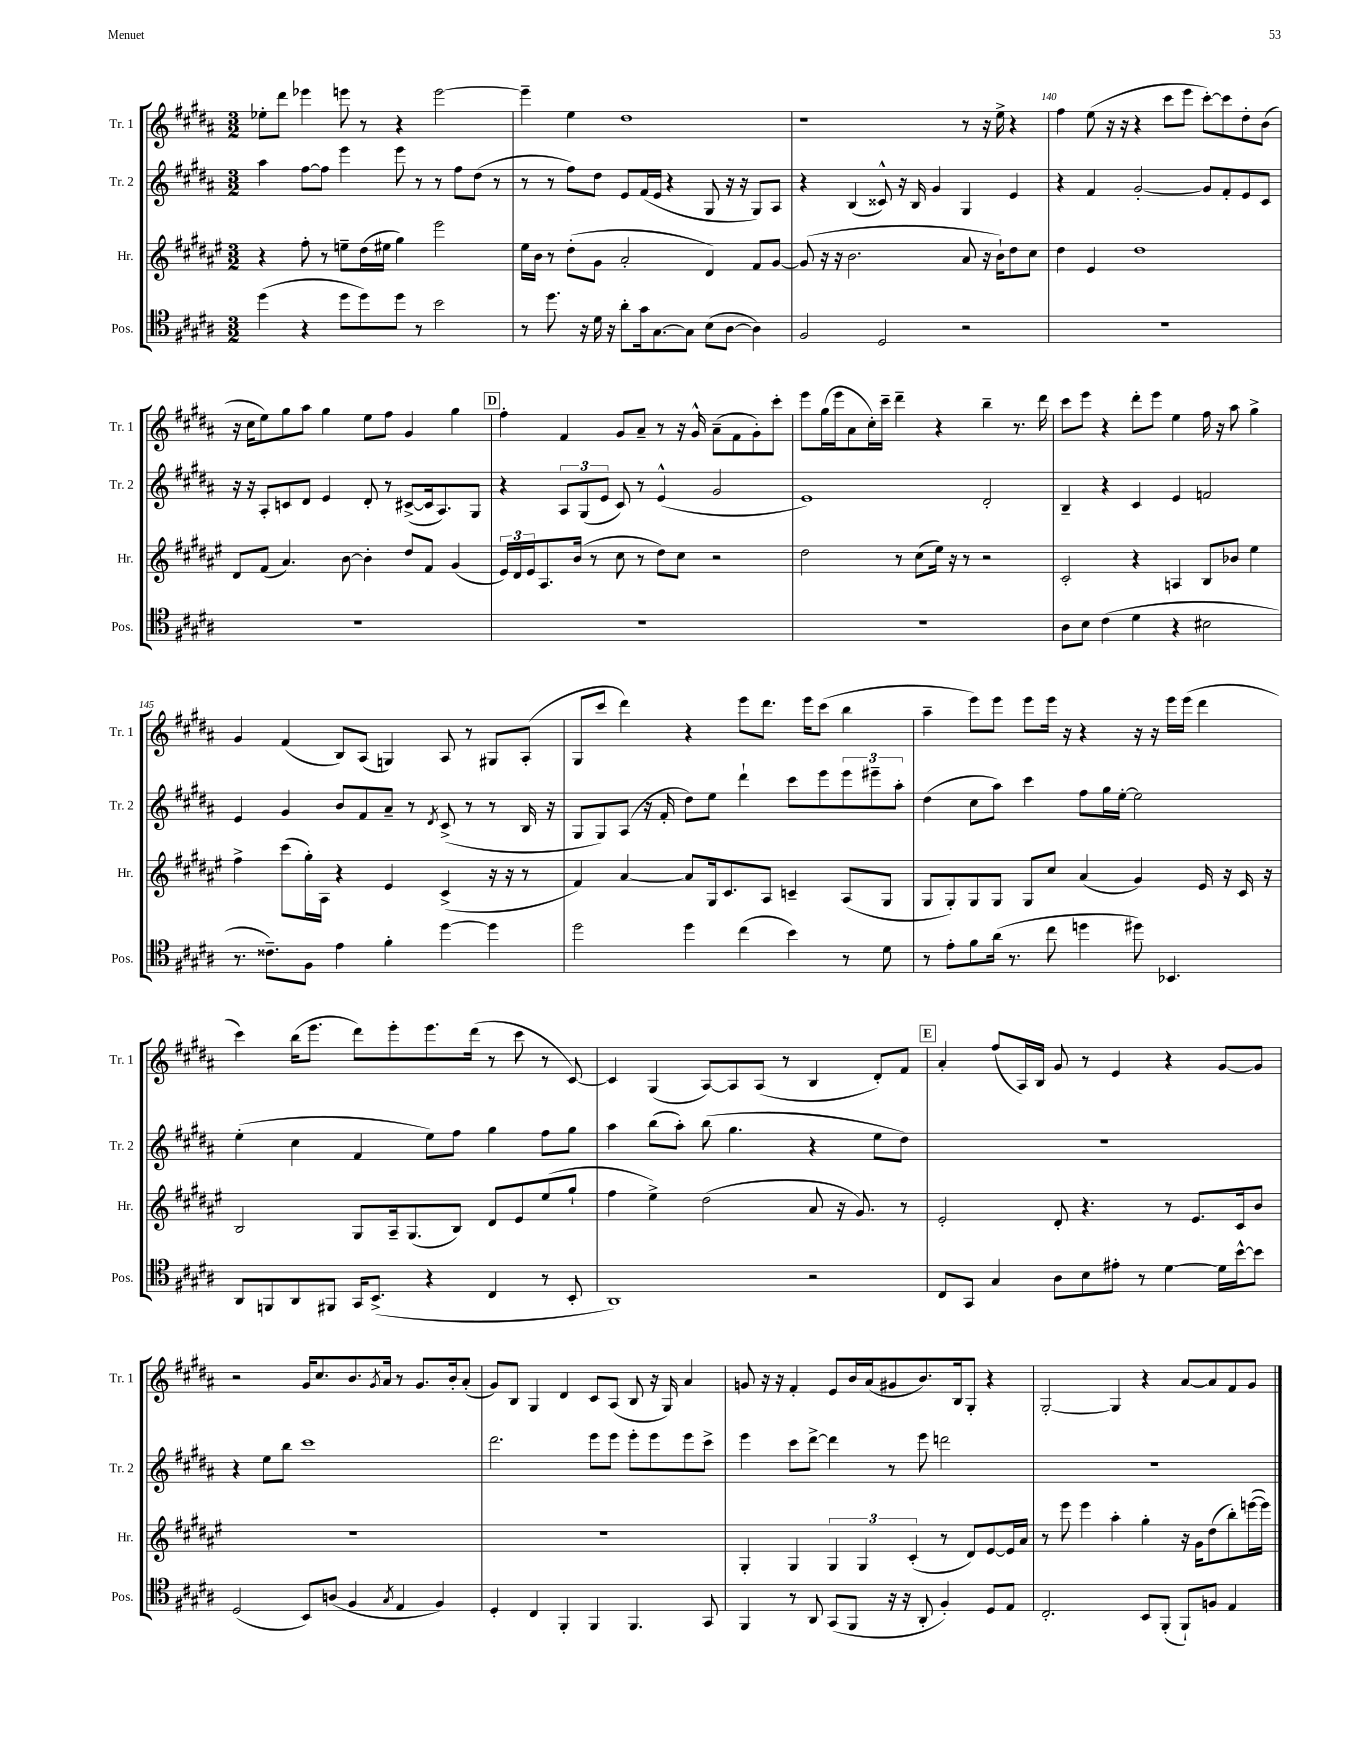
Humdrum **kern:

**kern	**kern	**kern	**kern
*staff4	*staff3	*staff2	*staff1
*clefC4	*clefG2	*clefG2	*clefG2
*k[f#c#g#d#a#]	*k[f#c#g#d#a#e#]	*k[f#c#g#d#a#]	*k[f#c#g#d#a#]
*M3/2	*M3/2	*M3/2	*M3/2
(4dd#	4r	4aa#	8ee-'
.	.	.	8ddd#
4r	8ff#'	[8ff#	4eee-
.	8r	8ff#]	.
8dd#	8ee~	4eee	8eee
8dd#)	(16dd#	.	8r
.	16ee#	.	.
8dd#	4gg#)	8eee	4r
8r	.	8r	.
2b	2eee#	8r	[2eee
.	.	8ff#	.
.	.	(8dd#	.
.	.	8r	.
=	=	=	=
8r	16ee#	8r	4eee~]
.	16b	.	.
8.dd#	8r	8r	.
.	(8dd#'	8ff#)	4ee
16r	.	.	.
16d#	8g#	8dd#	.
16r	.	.	.
8a#'	2a#'	8e	1dd#
16g#	.	(16f#	.
[8.G#	.	16e	.
.	.	4r	.
8G#]	.	.	.
(8B	4d#)	8G#	.
[8A#	.	16r	.
.	.	16r	.
4A#])	8f#	8G#)	.
.	[8g#	8A#	.
=	=	=	=
2F#	(8g#]	4r	1r
.	16r	.	.
.	16r	.	.
.	2.b	(4B	.
2D#	.	8c##^^)	.
.	.	16r	.
.	.	16B	.
.	.	4g#	.
2r	8a#	4G#	8r
.	16r	.	16r
.	16b`)	.	16ee^
.	8dd#	4e	4r
.	8cc#	.	.
=	=	=	=
1.r	4dd#	4r	4ff#
.	4e#	4f#	(8ee
.	.	.	16r
.	.	.	16r
.	1dd#	[2g#'	4r
.	.	.	8ccc#
.	.	.	8eee
.	.	8g#]	[8ccc#')
.	.	8f#'	8ccc#]
.	.	8e	8dd#'
.	.	8c#	(8b
=	=	=	=
1.r	8d#	16r	16r
.	.	16r	16cc#
.	(8f#	8A#'	8ee)
.	4.a#)	8c	8gg#
.	.	8d#	8aa#
.	.	4e	4gg#
.	[8b	.	.
.	4b']	8d#'	8ee
.	.	8r	8ff#
.	8dd#	([8c#^	4g#
.	8f#	16c#]	.
.	.	8.A#)	.
.	(4g#	.	4gg#
.	.	8G#	.
=	=	=	=
1.r	24e#)	4r	4ff#'
.	24d#	.	.
.	24e#	.	.
.	8.A#	.	.
.	.	12A#	4f#
.	(16b	.	.
.	.	(12G#	.
.	8r	.	.
.	.	12e	.
.	8cc#	8c#)	8g#
.	8r	8r	8a#~
.	8dd#)	(4e^^	8r
.	8cc#	.	16r
.	.	.	16g#^^
.	2r	2g#	(8a#~
.	.	.	8f#
.	.	.	8g#')
.	.	.	8ccc#'
=	=	=	=
1.r	2dd#	1e)	8eee
.	.	.	(16gg#
.	.	.	16eee
.	.	.	8a#
.	.	.	16cc#')
.	.	.	16ccc#~
.	8r	.	4ddd#~
.	(8cc#	.	.
.	16ee#)	.	4r
.	16r	.	.
.	8r	.	.
.	2r	2d#'	4bb~
.	.	.	8.r
.	.	.	16ddd#
=	=	=	=
8A#	2c#'	4B~	8ccc#
8B	.	.	8eee
(4c#	.	4r	4r
4d#	4r	4c#	8ddd#'
.	.	.	8eee
4r	4A	4e	4ee
2B#	8B	2f	16ff#
.	.	.	16r
.	8b-	.	8aa#
.	4ee#	.	4gg#^
=	=	=	=
8.r	4ff#^	4e	4g#
8.c##~)	.	.	.
.	(8ccc#	4g#	(4f#
8F#	16gg#')	.	.
.	16A#	.	.
4e	4r	8b	8B)
.	.	8f#	(8A#
4f#'	4e#	8a#~	4G)
.	.	8r	.
.	.	8qd#	.
[4dd#	(4c#^	(8c#^	8A#
.	.	8r	8r
4dd#]	16r	8r	8G#
.	16r	.	.
.	8r	16B	(8A#'
.	.	16r	.
=	=	=	=
2dd#	4f#)	8G#	8G#
.	.	8G#)	8ccc#
.	[4a#	(8A#	4ddd#)
.	.	16r	.
.	.	16f#'	.
4dd#	8a#]	8dd#)	4r
.	16G#	8ee	.
.	8.c#	.	.
(4cc#	.	4ddd#`	8eee
.	8A#	.	8.ddd#
4b)	4c~	8ccc#	.
.	.	.	16eee
.	.	8eee	(8ccc#
8r	(8A#	12eee	4bb
.	.	12eee#~	.
8d#	8G#	.	.
.	.	12aa#'	.
=	=	=	=
8r	8G#	(4dd#	4aa#~
8e'	8G#')	.	.
8f#	8G#	8cc#	8eee)
(16a#	8G#	8aa#)	8eee
8.r	.	.	.
.	8G#	4ccc#	8eee
8cc#	8cc#	.	16eee
.	.	.	16r
4dd	(4a#	8ff#	4r
.	.	16gg#	.
.	.	[16ee'	.
8dd#)	4g#)	2ee]	16r
.	.	.	16r
4.BB-	.	.	16eee
.	.	.	(16eee
.	16e#	.	4ddd#
.	16r	.	.
.	16c#	.	.
.	16r	.	.
=	=	=	=
8AA#	2B	(4ee'	4ccc#)
8FF	.	.	.
8AA#	.	4cc#	(16bb
.	.	.	8.eee
8FF#	.	.	.
16GG#	8G#	4f#	8ddd#)
(8.BB^	.	.	.
.	16A#~	.	8eee'
.	(8.G#	.	.
4r	.	8ee)	8.eee
.	8B)	8ff#	.
.	.	.	(16ddd#
4C#	8d#	4gg#	8r
.	8e#	.	8ccc#
8r	(8ee#	8ff#	8r
8BB'	8gg#`	8gg#	[8c#)
=	=	=	=
1AA#)	4ff#	4aa#	4c#]
.	4ee#^)	(8bb	(4G#
.	.	8aa#')	.
.	(2dd#	(8bb	[8A#)
.	.	4.gg#	8A#]
.	.	.	(8A#
.	.	.	8r
2r	8a#	4r	4B
.	16r	.	.
.	8.g#)	.	.
.	.	8ee	8d#')
.	8r	8dd#)	8f#
=	=	=	=
8C#	2e#'	1.r	4a#'
8GG#	.	.	.
4G#	.	.	(8ff#
.	.	.	16A#)
.	.	.	16B
8A#	8d#'	.	8g#
8B	4.r	.	8r
8e#'	.	.	4e
8r	.	.	.
[4d#	8r	.	4r
.	8.e#	.	.
16d#]	.	.	[8g#
[16b^^	16c#	.	.
8b]	8b	.	8g#]
=	=	=	=
(2D#	1.r	4r	2r
.	.	8ee	.
.	.	8bb	.
8BB)	.	1ccc#	16g#
.	.	.	8.cc#
(8A	.	.	.
4F#	.	.	8.b
.	.	.	8qg#
.	.	.	16a#
8qG#	.	.	.
4E	.	.	8r
.	.	.	8.g#
4F#)	.	.	.
.	.	.	16b'
.	.	.	(8a#'
=	=	=	=
4D#'	1.r	2.ddd#	8g#)
.	.	.	8B
4C#	.	.	4G#
4FF#'	.	.	4d#
4FF#	.	8eee	8c#
.	.	8eee	(8A#
4.FF#	.	8eee'	8B
.	.	8eee	16r
.	.	.	16G#)
.	.	8eee	4a#
8GG#	.	8ccc#^	.
=	=	=	=
4FF#	4G#'	4eee	8g
.	.	.	16r
.	.	.	16r
8r	4G#	8ccc#	4f#'
8AA#	.	[8ddd#^	.
(8GG#	6G#	4ddd#]	8e
8FF#	.	.	16b
.	6G#	.	.
.	.	.	(16a#
16r	.	8r	8g#
16r	.	.	.
.	(6c#'	.	.
8AA#'	.	8eee	8.b)
4F#')	8r	2ddd	.
.	.	.	16B
.	8d#)	.	8G#'
8D#	[8e#	.	4r
8E	16e#]	.	.
.	16a#	.	.
=	=	=	=
2.C#'	8r	1.r	[2G#'
.	8eee#	.	.
.	4eee#	.	.
.	4aa#'	.	4G#]
8BB	4gg#'	.	4r
(8FF#'	.	.	.
8FF#`)	16r	.	[8a#
.	16g#	.	.
8F	(8dd#	.	8a#]
4E	8bb')	.	8f#
.	([16eee	.	8g#
.	16eee])	.	.
==	==	==	==
*-	*-	*-	*-
